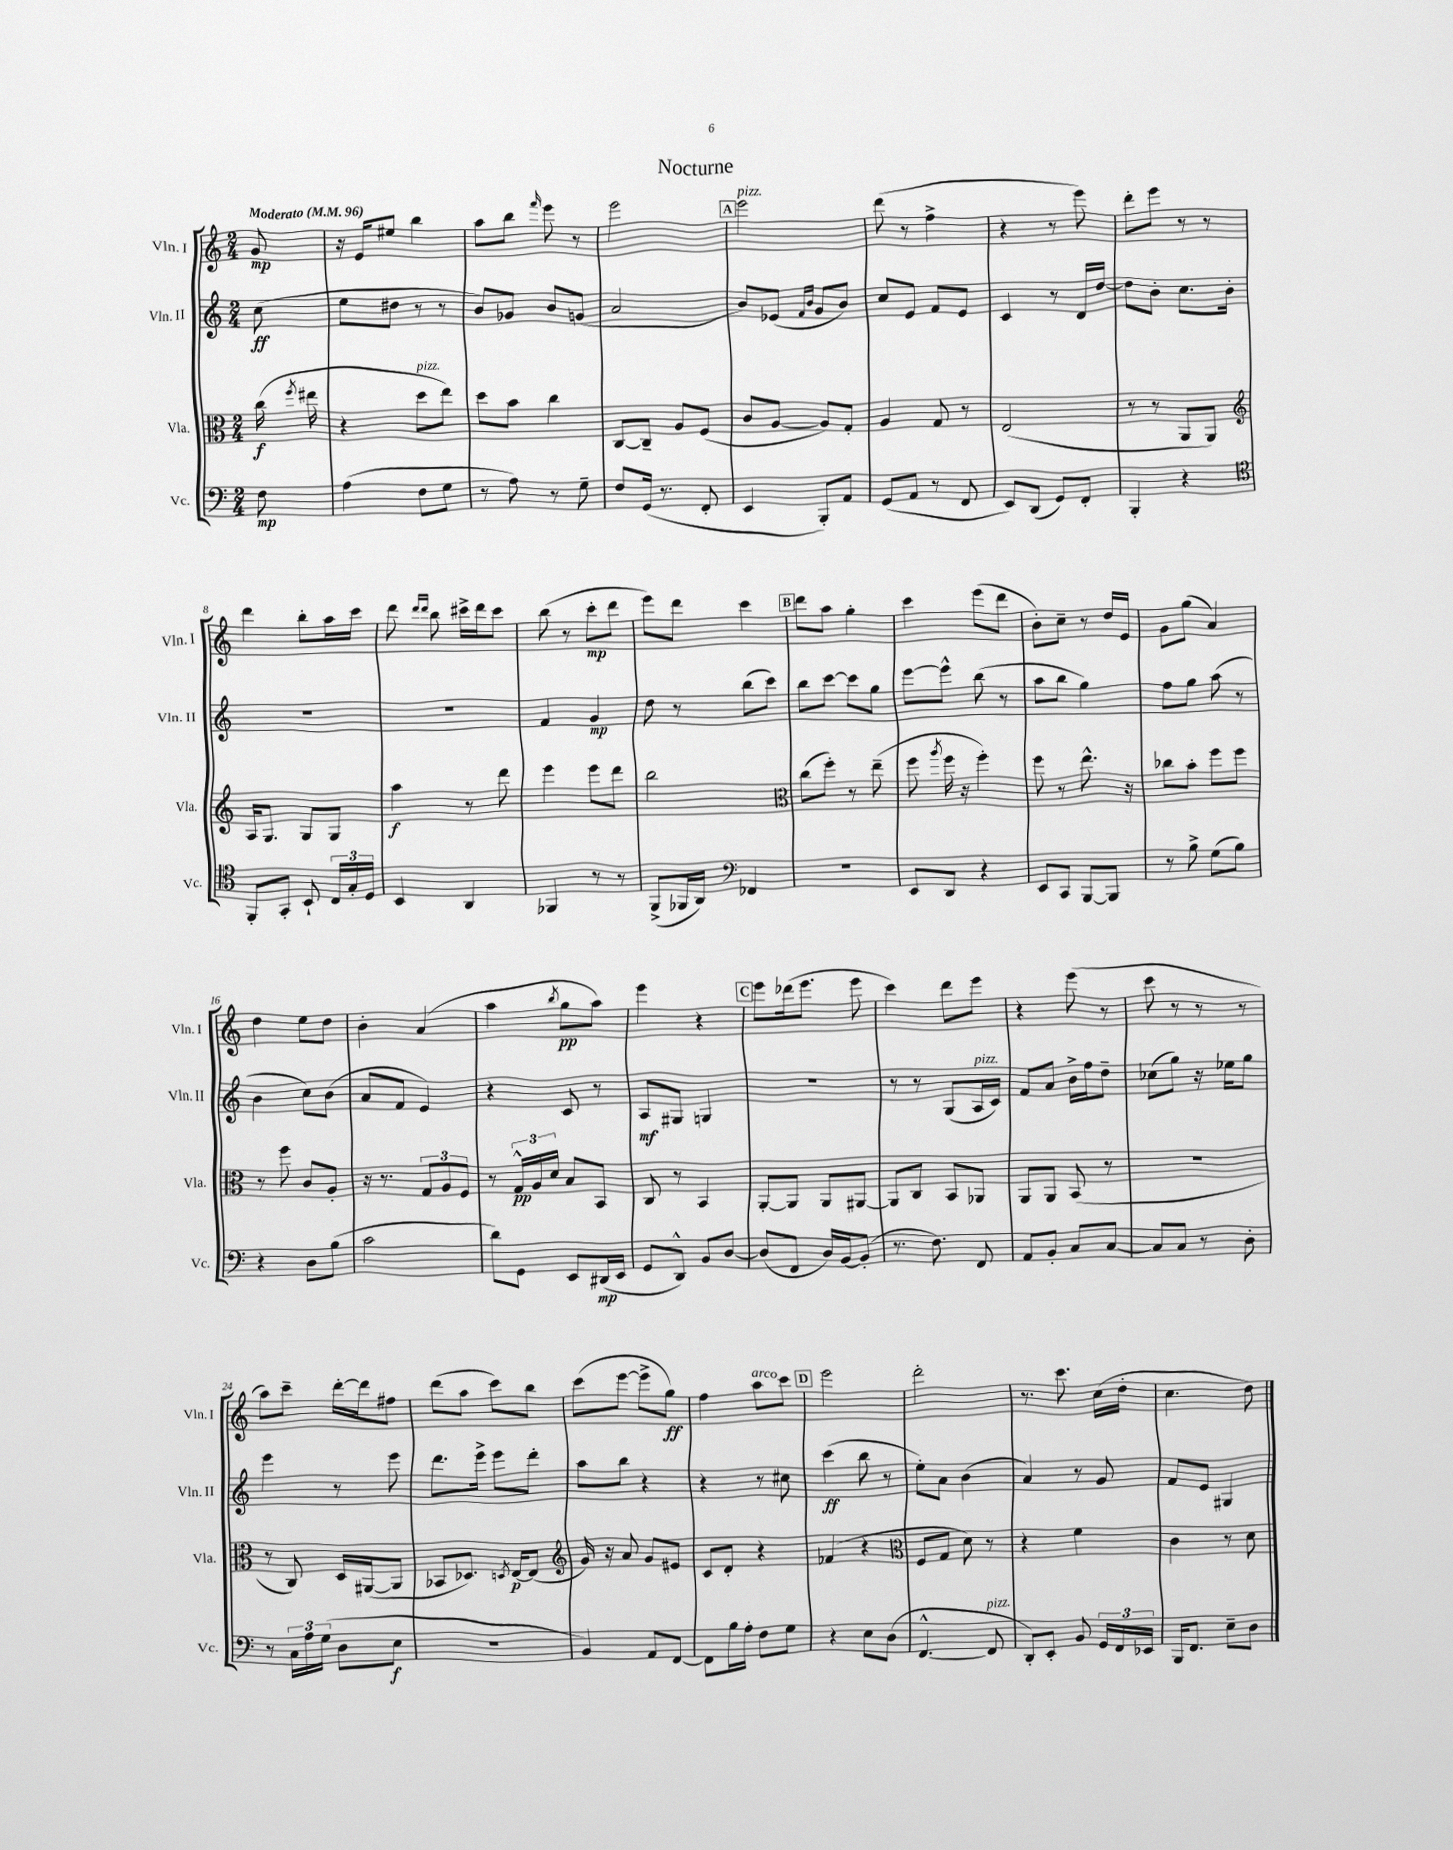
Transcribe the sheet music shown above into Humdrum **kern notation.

**kern	**kern	**kern	**kern
*staff4	*staff3	*staff2	*staff1
*clefF4	*clefC3	*clefG2	*clefG2
*k[]	*k[]	*k[]	*k[]
*M2/4	*M2/4	*M2/4	*M2/4
*MM96	*MM96	*MM96	*MM96
8F	(16cc	(8cc	8g
.	8qff	.	.
.	16ee#	.	.
=	=	=	=
(4A	4r	8ee	16r
.	.	.	16e
.	.	8dd#	8ee#
8F	8dd	8r	4bb
8G	8ee)	8r	.
=	=	=	=
8r	8dd	8b)	8aa
8A)	8b	8g-	8bb
.	.	.	16qqfff
8r	4cc	8b	8eee
8G~	.	(8g	8r
=	=	=	=
8F	[8C	2a	2eee
(16GG	8C~]	.	.
8.r	.	.	.
.	8A	.	.
8FF'	(8F	.	.
=	=	=	=
4EE	8c	8b)	2eee
.	[8A	(8e-	.
.	.	16qqf	.
.	.	16qqb	.
8BBB')	8A])	8g	.
8AA	8G'	8b)	.
=	=	=	=
(8GG	4A	8cc	(8ddd
8AA	.	8e	8r
8r	8G	8f	4ff^
8FF	8r	8e	.
=	=	=	=
8EE)	(2E	4c	4r
(8DD	.	.	.
8GG)	.	8r	8r
8FF'	.	16d	8eee)
.	.	[16dd	.
=	=	=	=
4BBB'	8r	8dd]	8ddd'
.	8r	8b'	8eee
4r	8AA	8.cc	8r
.	8AA)	.	8r
.	.	16b'	.
=	=	=	=
*clefC4	*clefG2	*	*
8FF'	16A	2r	4ddd
.	8.G	.	.
8GG'	.	.	.
8BB`	8G	.	8bb'
24C	8G	.	16aa
24G'	.	.	.
.	.	.	16ccc
24D	.	.	.
=	=	=	=
4BB	4aa	2r	8ddd
.	.	.	16qqddd
.	.	.	16qqddd
.	.	.	8bb
4AA	8r	.	16ccc#^
.	.	.	16ddd
.	8ddd	.	8ccc#
=	=	=	=
4FF-	4eee	4f	(8bb
.	.	.	8r
8r	8eee	4g	8ccc'
8r	8ddd	.	8ddd
=	=	=	=
(8FF^	2bb	8dd	8eee)
16FF-	.	8r	8ddd
16AA)	.	.	.
*clefF4	*	*	*
4FF-	.	(8bb	4ccc
.	.	8ccc)	.
=	=	=	=
*	*clefC3	*	*
2r	(8cc	8bb	8ddd
.	8ff')	[8ccc	8aa
.	8r	8ccc]	4gg'
.	(8ee~	8gg	.
=	=	=	=
8EE	8ff	[8eee	4ccc
.	8qaa	.	.
8DD	16ff	8eee^^]	.
.	16r	.	.
4r	4ff')	(8bb	(8eee
.	.	8r	8ddd
=	=	=	=
8EE	8ff	8aa	8b')
8CC	8r	8bb	8cc~
[8BBB	8.ee^^	4gg)	8r
8BBB]	.	.	16dd
.	16r	.	16e
=	=	=	=
8r	8cc-	8ff	8g
8B^	8b'	8gg	(8gg
(8G	8ff	(8aa	4a)
8B)	8ff	8r	.
=	=	=	=
4r	8r	4b	4dd
.	8ff	.	.
8D	8c	8cc)	8ee
(8B	8A'	(8b	8dd
=	=	=	=
2c	16r	8a	4b'
.	8.r	.	.
.	.	8f	.
.	12G	4e)	(4a
.	12A	.	.
.	12F	.	.
=	=	=	=
8d)	8r	4r	4aa
8GG	24G^^	.	.
.	24A	.	.
.	24d	.	.
.	.	.	8qbb
8EE	8B	8c	8gg
(16DD#	8BB	8r	8aa)
16EE	.	.	.
=	=	=	=
8GG	8C	8A	4eee
8DD^^)	8r	8G#	.
8BB	4BB	4G	4r
[8D	.	.	.
=	=	=	=
(8D]	[8AA'	2r	8eee
8FF	8AA]	.	(16ddd-
.	.	.	8.eee
16D)	8AA	.	.
[16BB	.	.	.
(8BB']	[8AA#	.	8eee
=	=	=	=
8.r	8AA#]	8r	4ccc)
.	8C	8r	.
8.F)	.	.	.
.	8BB	(8G	8ddd
8FF	8AA-	16A	8eee
.	.	16c)	.
=	=	=	=
8AA	8AA	8f	4r
8BB'	8AA	8a	.
8C	(8BB	16b^	(8eee
.	.	16ff	.
[8C	8r	8dd~	8r
=	=	=	=
8C]	2r	(8cc-	8ccc
8C	.	8gg)	8r
8r	.	16r	8r
.	.	16ee-	.
8D'	.	8gg	8r
=	=	=	=
8r	8r	4eee	8aa)
24C	8C)	.	8ccc~
24A	.	.	.
(24G	.	.	.
8D	16D	8r	[16ddd'
.	([16AA#	.	16ddd]
8E	8AA#]	8eee	8ff#
=	=	=	=
2r	8BB-	8.ddd	(8ddd
.	8.D-)	.	8aa
.	.	16eee^	.
.	.	8eee	8ccc)
.	8qD	.	.
.	[16E	.	.
.	(8E]	8ddd'	8bb
=	=	=	=
*	*clefG2	*	*
4BB)	16g)	8aa	(8ccc
.	16r	.	.
.	8a	8bb	[8eee
8AA	8g	4r	8eee^]
[8FF	8e#	.	8gg)
=	=	=	=
8FF]	8c	4r	4ff
16B	8d'	.	.
16A'	.	.	.
8F	4r	8r	8aa
8G	.	8cc#	8ccc
=	=	=	=
4r	(4f-	(4ccc	2eee
8E	4r	8bb	.
(8D	.	8r	.
=	=	=	=
*	*clefC3	*	*
[4.FF^^	8F	8ee')	2ddd'
.	8G	8a	.
.	8d)	(4b	.
8FF]	8r	.	.
=	=	=	=
8DD')	4r	4a)	8.r
8EE'	.	.	.
.	.	.	8.ccc
8BB	4f	8r	.
24GG	.	8g	(16cc
24FF	.	.	.
.	.	.	16dd'
24EE-	.	.	.
=	=	=	=
16BBB	4c	8f	4.cc
8.FF	.	.	.
.	.	8e	.
8E~	8r	4G#	.
8D	8d	.	8dd)
==	==	==	==
*-	*-	*-	*-
